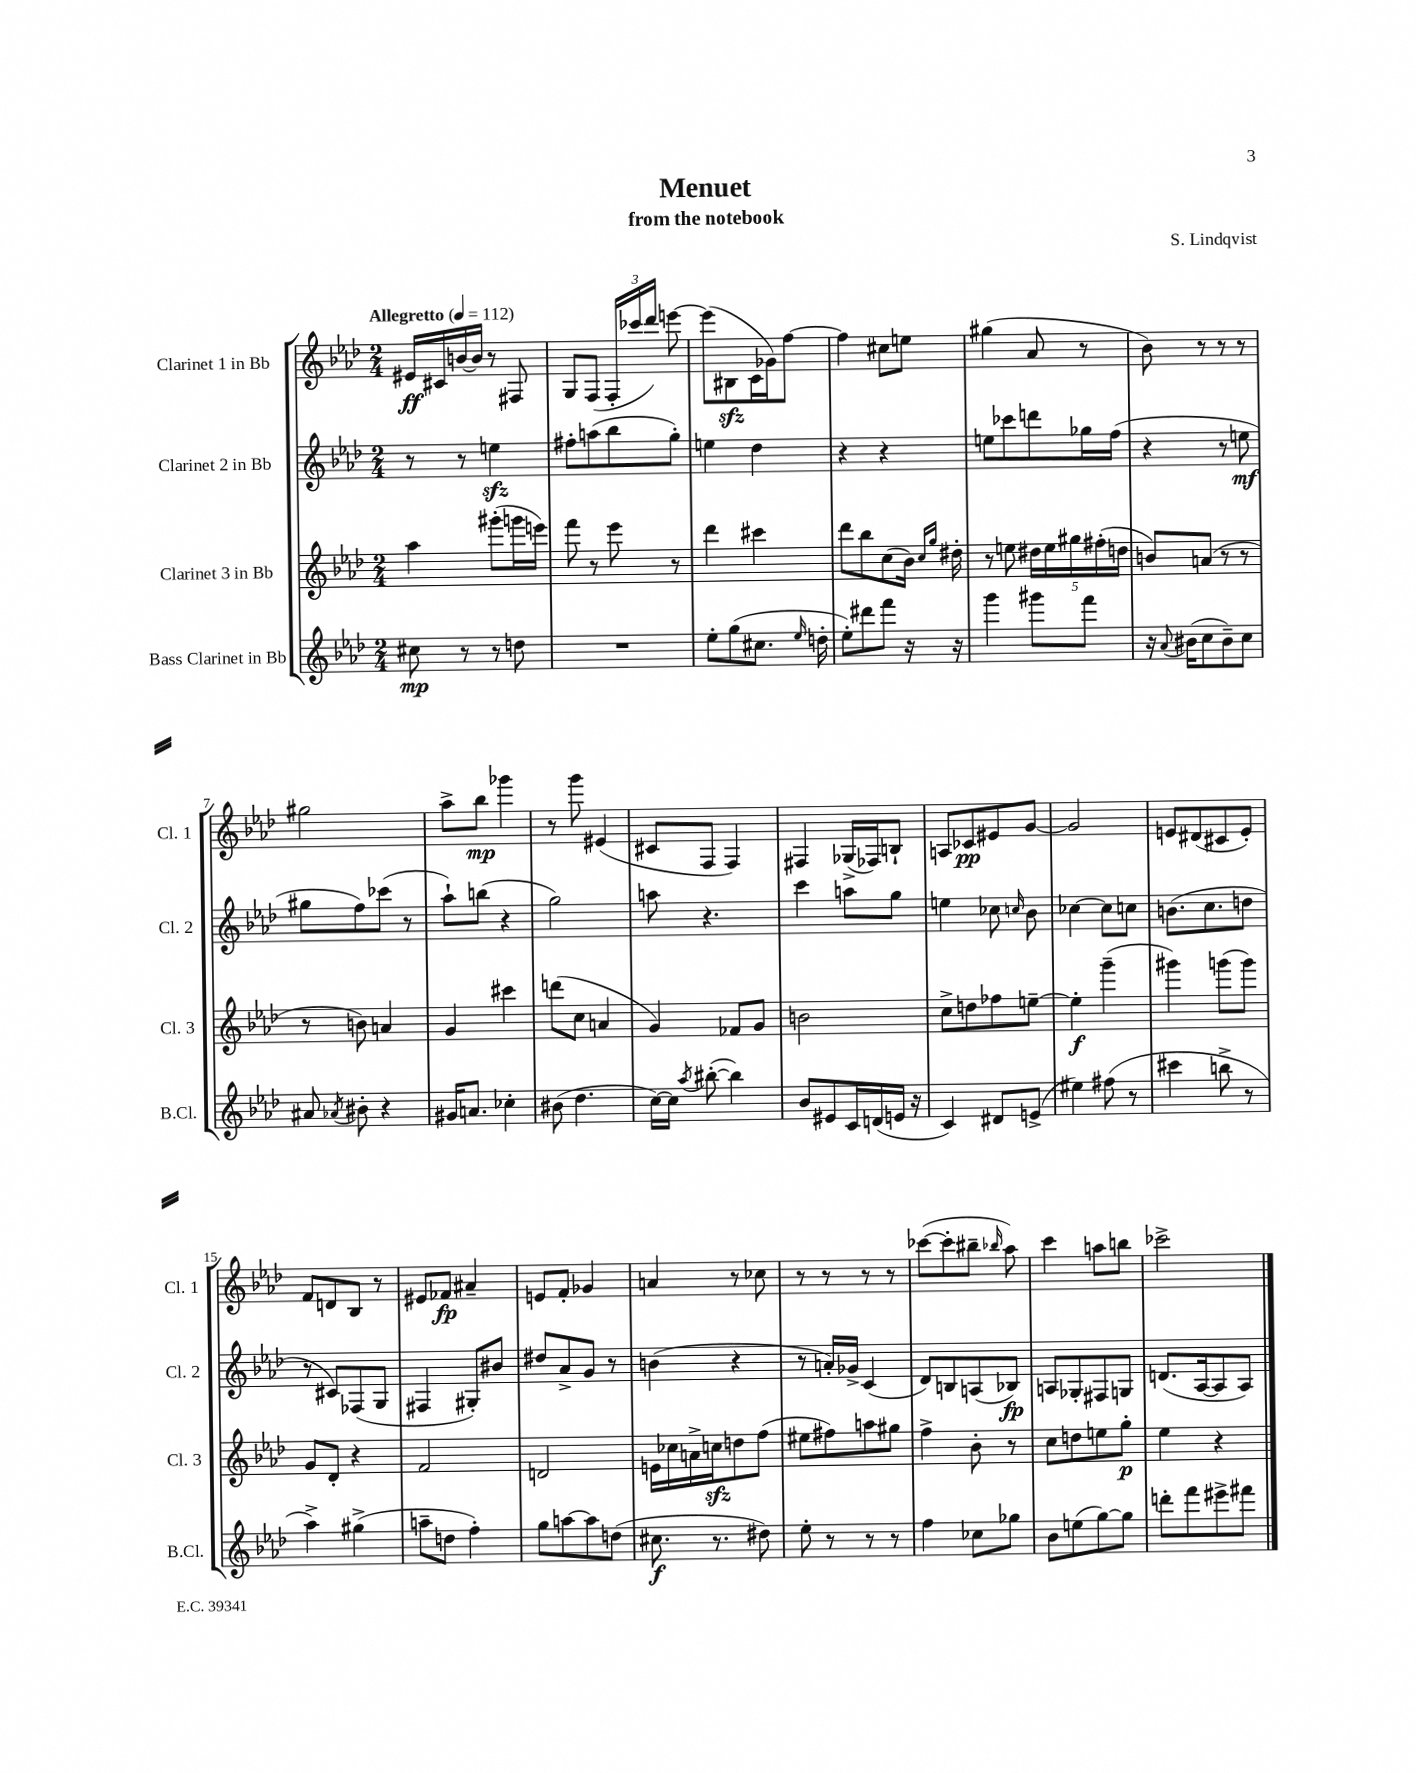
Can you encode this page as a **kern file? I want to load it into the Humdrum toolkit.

**kern	**kern	**kern	**kern
*staff4	*staff3	*staff2	*staff1
*clefG2	*clefG2	*clefG2	*clefG2
*k[b-e-a-d-]	*k[b-e-a-d-]	*k[b-e-a-d-]	*k[b-e-a-d-]
*M2/4	*M2/4	*M2/4	*M2/4
*MM112	*MM112	*MM112	*MM112
8cc#	4aa-	8r	16e#
.	.	.	16c#
8r	.	8r	[16b
.	.	.	16b]
8r	(8ggg#'	4ee	8r
8dd	16ggg	.	8F#
.	16eee)	.	.
=	=	=	=
2r	8fff	8ff#'	8G
.	8r	(8aa	(8F
.	8eee-	8bb-	24F'
.	.	.	24ccc-
.	.	.	24ddd-)
.	8r	8gg')	[8eee
=	=	=	=
8ee-'	4ddd-	4ee	(8eee]
(8gg	.	.	8B#
8.cc#	4ccc#	4dd-	16c
.	.	.	16g-)
.	.	.	[8ff
16qqee-	.	.	.
16dd'	.	.	.
=	=	=	=
8ee-')	8ddd-	4r	4ff]
8ddd#	8bb-	.	.
8fff	(8cc	4r	8cc#
16r	16b-)	.	8ee
.	16qqcc	.	.
.	16qqgg	.	.
16r	16dd#'	.	.
=	=	=	=
4ggg	8r	8ee	(4gg#
.	8ee	8ccc-	.
8ggg#	20dd#	8ddd	8a-
.	20ee	.	.
.	20gg#	.	.
8fff	.	16gg-	8r
.	(20ff#'	.	.
.	.	(16ff	.
.	20dd	.	.
=	=	=	=
16r	8b)	4r	8b-)
8qqa-	.	.	.
(16b#	.	.	.
8cc	(8a	.	8r
8b#~)	8r	8r	8r
8cc	8r	8ee	8r
=	=	=	=
8a#	8r	8gg#	2gg#
8qa-	.	.	.
8b#'	8b)	8ff)	.
4r	4a	(8ccc-	.
.	.	8r	.
=	=	=	=
16g#	4g	8aa-`)	8aa-^
8.a	.	.	.
.	.	(8bb	8bb-
4cc-'	4ccc#	4r	4ggg-
=	=	=	=
(8b#	(8ddd	2gg)	8r
4.dd-	8cc	.	8ggg
.	4a	.	(4e#
=	=	=	=
[16cc)	4g)	8aa	8c#
16cc]	.	.	.
8qaa-	.	.	.
([8bb#'	.	4.r	8F
4bb#])	8f-	.	4F)
.	8g	.	.
=	=	=	=
8b-	2b	4ccc	4F#
8e#	.	.	.
16c	.	8aa	(16G-^
(16d	.	.	16F-)
16e	.	8gg	8B`
16r	.	.	.
=	=	=	=
4c)	8cc^	4ee	8A
.	8dd	.	8c-
8d#	8ff-	8cc-	8e#
.	.	16qqcc	.
(8e^	[8ee~	8b-	[8g
=	=	=	=
4ee#)	4ee']	[4cc-	2g]
(8ff#	(4ggg~	8cc-]	.
8r	.	8cc	.
=	=	=	=
4ccc#	4ggg#)	(8.b	8e
.	.	.	(8d#
.	.	8.cc	.
8bb^	(8ggg	.	8c#
8r	8ggg)	8dd	8e')
=	=	=	=
4aa-^)	8g	8r	8f
.	8d-'	8c#)	8d
(4gg#^	4r	(8F-	8B-
.	.	8G	8r
=	=	=	=
8aa~	2f	4F#	8e#
8dd	.	.	8f-
4ff')	.	8G#')	4a#~
.	.	8b#	.
=	=	=	=
8gg	2d	8dd#	8e
[8aa	.	8a-^	8f'
8aa]	.	8g	4g-
(8dd	.	8r	.
=	=	=	=
8.cc#	16e	(4b	4a
.	16cc-	.	.
.	16a^	.	.
8.r	16cc	.	.
.	8dd	4r	8r
8dd#)	(8ff	.	8cc-
=	=	=	=
8ee-'	8ee#	8r	8r
8r	8ff#)	16a')	8r
.	.	16g-^	.
8r	8aa	(4c	8r
8r	8gg#	.	8r
=	=	=	=
4ff	4ff^	8d-)	([8ccc-
.	.	8B	8ccc-']
8cc-	8b-'	(8A	8bb#~
.	.	.	16qqbb-
8gg-	8r	8B-)	8aa-)
=	=	=	=
8b-	8cc	8A	4ccc
(8ee	8dd	8G-'	.
[8gg)	8ee	8F#	8aa
8gg]	8gg'	8G	8bb
=	=	=	=
8ddd'	4ee-	(8.d	2ccc-^
8fff	.	.	.
.	.	[16A-	.
8eee#^	4r	8A-]	.
8fff#	.	8A-)	.
==	==	==	==
*-	*-	*-	*-
